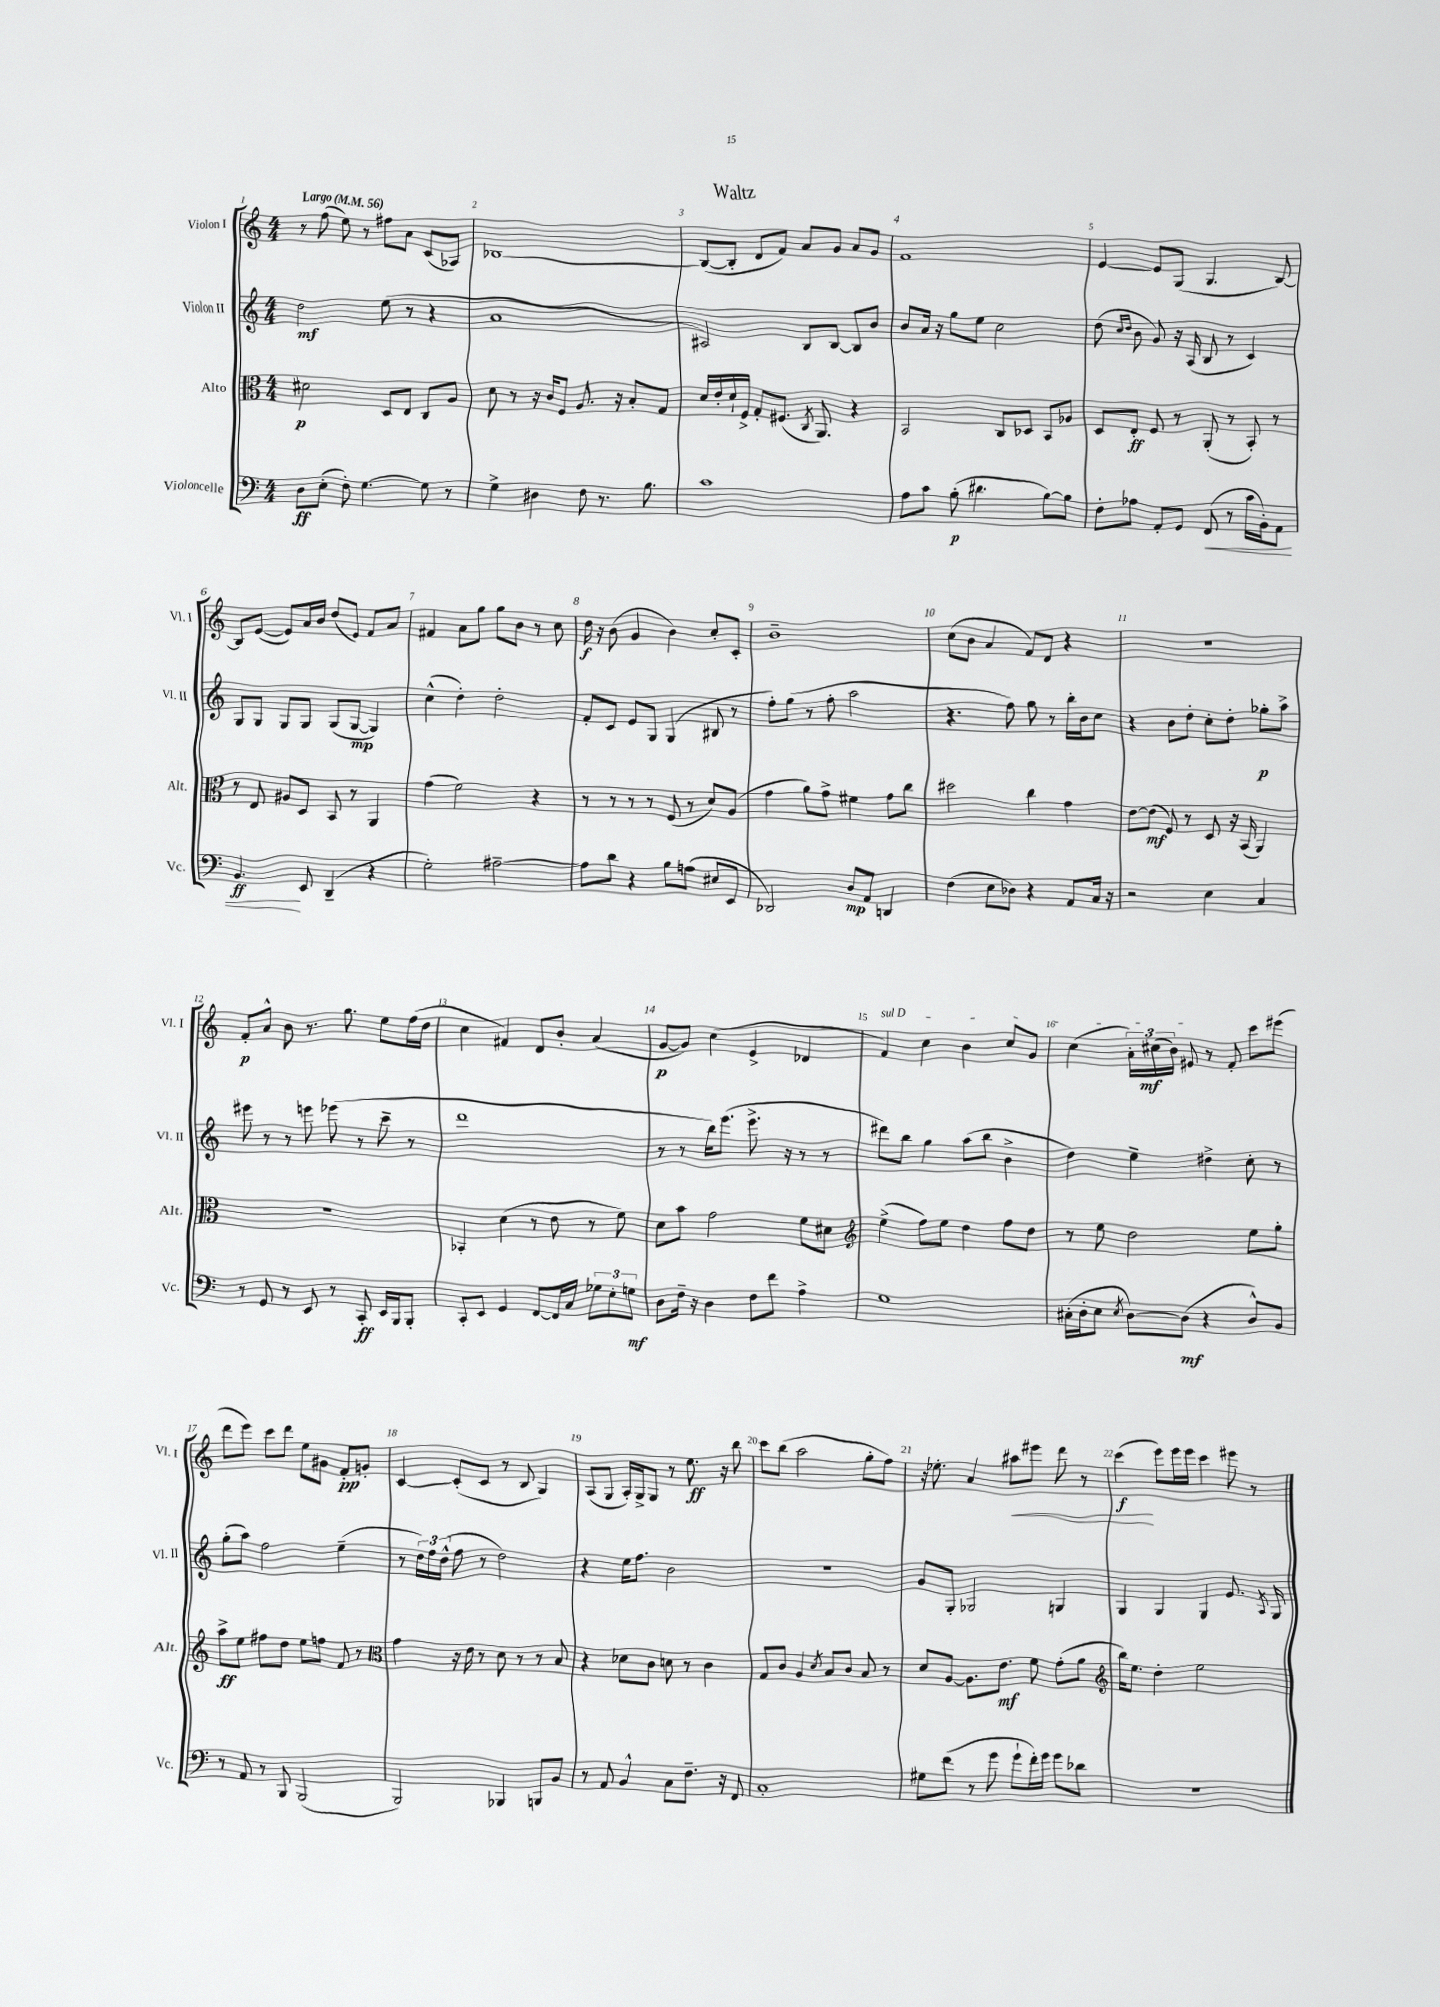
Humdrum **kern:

**kern	**kern	**kern	**kern
*staff4	*staff3	*staff2	*staff1
*clefF4	*clefC3	*clefG2	*clefG2
*k[]	*k[]	*k[]	*k[]
*M4/4	*M4/4	*M4/4	*M4/4
*MM56	*MM56	*MM56	*MM56
8D\L	2d#\	2dd\	8r
(8E'\J	.	.	(8ff\
8F'\)	.	.	8ee\)
[4.G\	.	.	8r
.	8D/L	(8ee\	8ff#\L
.	8E/J	8r	8a\J
8G\]	8C/L	4r	(8c/L
8r	8A/J	.	8A-/J)
=	=	=	=
4G^\	8d\	1a	[1B-
.	8r	.	.
4D#\	16r	.	.
.	16c/LK	.	.
.	8F/J	.	.
8F\	8.A/	.	.
8.r	.	.	.
.	16r	.	.
.	8B'/L	.	.
8.B\	.	.	.
.	8G/J	.	.
=	=	=	=
1c	16d/LL	2A#/)	(8B-/_L
.	16e'/	.	.
.	16d`/	.	8B-'/]J
.	16F^/JJ	.	.
.	8G'/L	.	8d/L
.	(8.F#/J	.	8f/J)
.	.	8B/L	8a/L
.	8qC/	.	.
.	8.AA/)	.	.
.	.	[8B/J	8g/J
.	4r	8B/]L	8a/L
.	.	8b/J	8g/J
=	=	=	=
8A\L	2BB/	8b/L	1f
8c\J	.	16a/Jk	.
.	.	16r	.
(8B'\	.	8gg\L	.
4.d#\	.	8ee\J	.
.	8C/L	2cc\	.
.	8D-/J	.	.
[8B\L)	8BB/L	.	.
8B\]J	8A-/J	.	.
=	=	=	=
8F'\L	8D/L	(8dd\	[4e/
.	.	16qqcc/LL	.
.	.	16qqdd/JJ	.
8A-\J	8E'/J	8b\	.
8AA'/L	8F/	8g/)	8e/]L
8GG/J	8r	16r	(8G/J
.	.	(16A/	.
(8FF/	(8AA'/	8B/	4.G/
8r	8r	8r	.
16c\LL	8BB'/)	4c/)	.
16BB'\J)	.	.	.
8AA\J	8r	.	[8B/)
=	=	=	=
4.BB/	8r	8G/L	8B/]L
.	8E/	8G/J	([8e/J
.	8A#/L	8G/L	8e/]L)
8EE/	8D/J	8G/J	16a/L
.	.	.	16b/JJ
(4DD~/	8BB/	(8G/L	(8dd/L
.	8r	[8G/J	8e/J)
4r	4AA/	4G/])	8f/L
.	.	.	8a/J
=	=	=	=
2G'\)	(4g\	(4cc^^\	4f#/
.	2f\)	4dd'\)	8a\L
.	.	.	8gg\J
[2A#~\	.	2dd'\	8gg\L
.	.	.	8b\J
.	4r	.	8r
.	.	.	8cc\
=	=	=	=
8A#\]L	8r	8f'/L	16dd\
.	.	.	16r
8d\J	8r	8c/J	(8b\
4r	8r	8e/L	4g/
.	8r	8G/J	.
8B\L	(8F/	(4G/	4b\)
(8A\J	8r	.	.
8E#/L	8d/L)	8B#/	8cc'/L
8EE/J	(8A/J	8r	8c'/J
=	=	=	=
2DD-/)	4g\	8ff'\L)	1b~
.	.	(8gg\J	.
.	8a\L)	8r	.
.	8g^\J	8ff'\	.
8D/L	4f#\	2aa\	.
8AA/J	.	.	.
4DD/	8g\L	.	.
.	8cc\J	.	.
=	=	=	=
(4F\	2dd#\	4.r	(8cc\L
.	.	.	8b\J
8E\L	.	.	4a/
8D-\J)	.	8ff\)	.
4r	4cc\	8gg\	8f/L)
.	.	8r	8d/J
8AA/L	4g\	16bb'\LL	4r
.	.	16b\J	.
16C/Jk	.	8cc\J	.
16r	.	.	.
=	=	=	=
2r	[8e\L	4r	1r
.	(8e\]J	.	.
.	8F/)	8b\L	.
.	8r	8dd'\J	.
4E\	8D/	8cc'\L	.
.	16r	8dd'\J	.
.	(16BB/	.	.
4C/	4AA/)	8gg-'\L	.
.	.	8aa^\J	.
=	=	=	=
8r	1r	8eee#\	8f'/L
8GG/	.	8r	8a^^/J
8r	.	8r	8b\
8EE/	.	8eee\	8.r
8r	.	(8eee-\	.
.	.	.	8.gg\
8CC'/	.	8r	.
16EE/LL	.	8ccc~\	8ee\L
16BBB/J	.	.	.
8BBB'/J	.	8r	(16ff\L
.	.	.	16dd\JJ
=	=	=	=
8CC'/L	4BB-'/	1ddd	4cc\
8EE/J	.	.	.
4GG/	(4d\	.	4f#/)
[8FF/L	8r	.	8d/L
16FF/]L	8e\	.	8b'/J
16C/JJ	.	.	.
12G-\L	8r	.	(4a/
12E'\	.	.	.
.	8f\)	.	.
12G\J	.	.	.
=	=	=	=
8D\L	8d\L	8r	[8g/L
16F~\Jk	8b\J	8r	8g/]J)
16r	.	.	.
4D\	2g\	16bb\LK)	(4cc\
.	.	(8.eee\J	.
8F\L	.	8.eee^\	4e^/
8f\J	.	.	.
.	.	16r	.
4A^\	8f\L	8r	4d-/
.	8d#\J	8r	.
=	=	=	=
*	*clefG2	*	*
1G	(4ee^\	8ddd#\L)	4f/)
.	.	8bb\J	.
.	8ff\L)	4gg\	4cc\
.	8ee\J	.	.
.	4dd\	(8aa\L	4b\
.	.	8bb\J	.
.	8ff\L	4b^\	8cc/L
.	8dd\J	.	8g/J
=	=	=	=
(16C#'\LL	8r	4dd\)	(4cc\
16D'\J	.	.	.
8E\J	8ee\	.	.
8qE/	.	.	.
[8D\L)	2dd\	4ee~\	24a'\LL)
.	.	.	(24cc#\
.	.	.	24b\JJ)
(8D\]J	.	.	8e#/
4r	.	4dd#^\	8r
.	.	.	8f'/
8D^^/L)	8ee\L	8cc'\	8ccc\L
8BB/J	8gg'\J	8r	(8eee#\J
=	=	=	=
8r	8aa^\L	(8gg'\L	8ddd\L
8AA/	8ee\J	8aa\J)	8eee\J)
8r	8ff#\L	2ff\	8ccc\L
8BBB/	8dd\J	.	8ddd\J
(2BBB/	8ee\L	.	8ee\L
.	8ff\J	.	8g#\J
.	8f/	(4ee~\	8f'/L
.	8r	.	8g'/J
=	=	=	=
*	*clefC3	*	*
2BBB/)	4g\	8r	[4c/
.	.	24dd\LL)	.
.	.	24ff\	.
.	.	(24dd^^\JJ	.
.	16r	8ff\	(8c'/]L
.	16e\	.	.
.	8r	8r	8c/J
4BBB-/	8d\	2dd\)	8r
.	8r	.	8B/
8BBB/L	8r	.	4G/)
8BB/J	8B/	.	.
=	=	=	=
8r	4r	4r	(8A/L
8AA/	.	.	8G/J
4BB^^/	8d-\L	16ee\LK	16A'/LL)
.	.	8.ff\J	16G^/J
.	8c\J	.	8G/J
8C\L	8d\	2b\	8r
8.F~\J	8r	.	8.ee\
.	4c\	.	.
16r	.	.	16r
8FF/	.	.	8bb\
=	=	=	=
1C'	8G/L	1r	8ccc\L
.	8c/J	.	(8bb\J
.	4A/	.	2aa\
.	8qd/	.	.
.	8B/L	.	.
.	8c/J	.	.
.	8B/	.	8gg'\L
.	8r	.	8ff\J)
=	=	=	=
8G#\L	8d/L	8g/L	16r
.	.	.	8.ee-'\
(8f\J	[8A/J	8G'/J	.
8r	8.A\]L	2G-/	4a/
8g\	.	.	.
.	8.e\J	.	.
8g`\L	.	.	8aa#\L
16f'\L)	8f\	.	8eee#\J
16g\JJ	.	.	.
8g\L	(8g'\L	4G/	8ddd\
8d-\J	8a\J	.	8r
=	=	=	=
*	*clefG2	*	*
1r	16bb\LK)	4G/	(4ccc\
.	8.ee\J	.	.
.	4dd'\	4G/	8eee\L)
.	.	.	16eee\L
.	.	.	16eee\JJ
.	2ee\	4G/	4ccc\
.	.	8.e/	8eee#\
.	.	.	8r
.	.	8qA/	.
.	.	16G/	.
==	==	==	==
*-	*-	*-	*-
